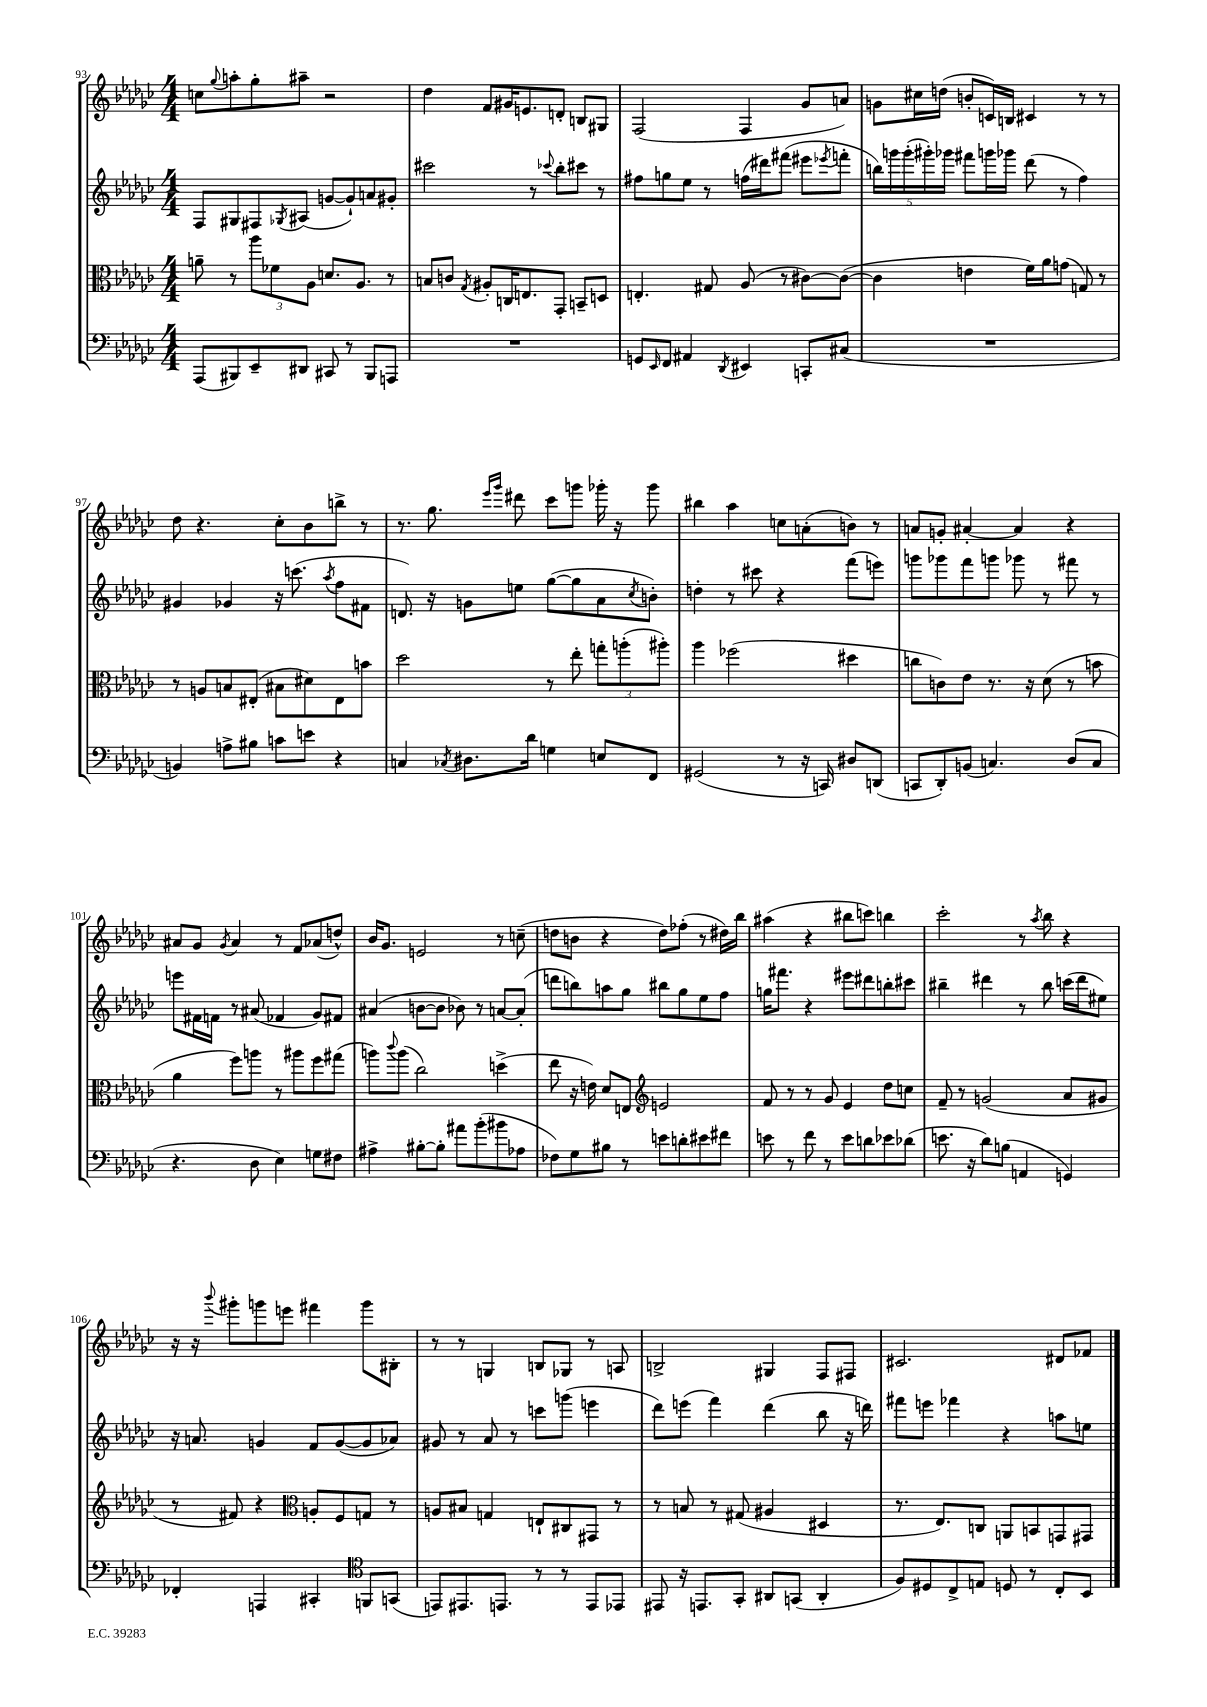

**kern	**kern	**kern	**kern
*part4	*part3	*part2	*part1
*staff4	*staff3	*staff2	*staff1
*clefF4	*clefC3	*clefG2	*clefG2
*k[b-e-a-d-g-c-]	*k[b-e-a-d-g-c-]	*k[b-e-a-d-g-c-]	*k[b-e-a-d-g-c-]
*M4/4	*M4/4	*M4/4	*M4/4
=93	=93	=93	=93
(8AAA-/L	8an~\	8F/L	8ccn\L
.	.	.	8qqgg-/
8BBB#X/)	8r	8G#X/	8aan'\
8EE-~/	12aa-\L	8F#X/	8gg-'\
.	12f-X\	.	.
.	.	8qG-X/	.
8DD#X/J	.	(8A#X/J	8aa#X~\J
.	12A-\J	.	.
8CC#X/	8.dn/L	[8gn/L	2r
8r	.	8g`/])	.
.	8.A-/J	.	.
8BBB#/L	.	8an/	.
8AAAn/J	8r	8g#X'/J	.
=94	=94	=94	=94
1r	8Bn/L	2ccc#X\	4dd-\
.	8cn/J	.	.
.	8qG-/	.	.
.	8A#X'/L	.	8f/L
.	16Cn/K	.	16g#X/K
.	8.En/	.	8.en/
.	.	8r	.
.	.	8qqccc-X/	.
.	8GG-'/J	8bb-'\L	8dn'/J
.	8BBn~/L	8ccc#X\J	8Bn/L
.	8Dn/J	8r	8G#X/J
=95	=95	=95	=95
8GGn/L	4.En'/	8ff#X\L	(2F/
16qqEE-/	.	.	.
8FF/J	.	8ggn\	.
4AA#X/	.	8ee-\J	.
.	8G#X/	8r	.
8qDD-/	.	.	.
4EE#X/	(8A-/	(16ffn\LL	4F/
.	.	16ddd#X\J)	.
.	8r	(8fff#X\J	.
8CCn'/L	[8c#X\L)	8eee#X\L	8g-/L
.	.	8qeee-X/	.
(8C#X/J	(8c#\J_	8fffn'\J	8an/J)
=96	=96	=96	=96
1r	4c#\]	20bbn\LL)	8gn\L
.	.	20gggn\	.
.	.	(20ggg'\	.
.	.	.	16cc#X\L
.	.	20ggg#X'\)	.
.	.	.	(16ddn\JJ
.	.	20ggg-X\JJ	.
.	4en\	8fff#X\L	8bn'/L
.	.	16gggn\L	16cn/L)
.	.	16ggg-X\JJ	16Bn/JJ
.	16f\LL)	(8ddd-\	4c#X/
.	16a-\J	.	.
.	(8gn\J	8r	.
.	8Gn/)	4ff\)	8r
.	8r	.	8r
!!LO:LB:g=z
=97	=97	=97	=97
4BBn/)	8r	4g#X/	8dd-\
.	8An/L	.	4.r
8An^\L	8Bn/	4g-X/	.
8B#X\J	(8E#X'/J	.	.
8cn\L	8B#X\L	16r	8cc-'\L
.	.	(8.cccn\	.
8en\J	8d#X\)	.	8b-\
.	.	8qaa-/	.
4r	8E#\	8ff\L	8bbn^\J
.	8bn\J	8f#X\J	8r
=98	=98	=98	=98
4Cn/	2dd-\	8.dn/)	8.r
.	.	16r	8.gg-\
8qC-X/	.	.	.
8.D#X\L	.	8gn\L	.
.	.	.	16qqeee-/LL
.	.	.	16qqggg-/JJ
.	.	8een\J	8ddd#X\
16d-\Jk	.	.	.
4Gn\	8r	([8gg-\L	8ccc-\L
.	8ee-'\	8gg-\]	8gggn\J
8En/L	12ggn'\L	8a-\	16ggg-X'\
.	.	.	16r
.	(12aan'\	.	.
.	.	8qcc-/	.
8FF/J	.	8bn'\J)	8ggg-\
.	12aa#X'\J)	.	.
=99	=99	=99	=99
(2GG#X/	4aa-\	4ddn'\	4bb#X\
.	(2ff-X\	8r	4aa-\
.	.	8ccc#X\	.
8r	.	4r	8ccn\L
16r	.	.	(8an'\
16CCn/)	.	.	.
8D#X/L	4dd#X\	(8fff\L	8bn\J)
(8DDn/J	.	8eeen\J)	8r
=100	=100	=100	=100
8CCn/L	8ccn\L	8gggn\L	8an/L
8DD-'/)	8cn\)	8ggg-X\	8gn'/J
(8BBn/J	8e-\J	8fff\	[4a#X'/
4.Cn/)	8.r	8gggn\J	.
.	.	8ggg-X\	4a#/]
.	16r	.	.
.	(8d-\	8r	.
(8D-/L	8r	8fff#X\	4r
8C/J	8bn\	8r	.
!!LO:LB:g=z
=101	=101	=101	=101
4.r	4a-\	8eeen\L	8a#X/L
.	.	16f#X\L	8g-/J
.	.	16fn\JJ	.
.	.	.	8qg-/
.	8ff\L)	8r	4a#/
8D-\	8aan\J	(8a#X/	.
4E-\)	8r	4f-X/	8r
.	8aa#X\L	.	8f/L
8Gn\L	8ff\	8g-/L)	(8a-X/
8F#X\J	(8gg#X\J	8f#X/J	8ddn^^/J)
=102	=102	=102	=102
4A#X^\	8aan\L)	(4a#X/	16b-/KL
.	.	.	8.g-/J
.	8qqccc-/	.	.
.	(8aa\J	.	.
[8B#X'\L	2cc-\)	[8bn\L	2en/
8B#'\J]	.	8b\J]	.
8a#X\L	.	8b-X\)	.
(8b-'\	.	8r	.
8b#X\	(4ddn^\	[8an/L	8r
8A-X\J	.	(8a'/J]	(8ccn~\
=103	=103	=103	=103
8F-X\L)	8ee-\	8dddn\L	8ddn\L
8G-\	16r	8bbn\)	8bn\J
.	16en\)	.	.
8B#X\J	8d-/L	8aan\	4r
8r	8En/J	8gg-\J	.
*	*clefG2	*	*
8en\L	2en/	8bb#X\L	8dd\L)
8dn'\	.	8gg-\	(8ff-X'\J
8e#X\	.	8ee-\	8r
8f#X\J	.	8ff\J	16dd#X\LL)
.	.	.	16bb-\JJ
=104	=104	=104	=104
8en\	8f/	16ggn\KL	(4aa#X\
.	.	8.fff#X\J	.
8r	8r	.	.
8f\	8r	4r	4r
8r	8g-/	.	.
8e\L	4e-/	8eee#X\L	8bb#X\L
8dn\	.	8ddd#X\	8cccn\J)
8e-X\	8dd-\L	8bbn'\	4bbn\
(8d-X\J	8ccn\J	8ccc#X\J	.
=105	=105	=105	=105
8.en\	8f~/	4bb#X~\	2ccc-'\
.	8r	.	.
16r	.	.	.
8d-\L)	(2gn/	4ddd#X\	.
(8Bn\J	.	.	.
4AAn/	.	8r	8r
.	.	.	8qaa-/
.	.	8bb#\	8bb-\
4GGn/)	8a-/L	(16cccn\LL	4r
.	.	16ddd#\J	.
.	8g#X/J	8ee#X\J)	.
!!LO:LB:g=z
=106	=106	=106	=106
4FF-X'/	8r	16r	16r
.	.	8.an/	16r
.	.	.	8qqbbb-/
.	8f#X/)	.	8ggg#X'\L
4AAAn/	4r	4gn/	8gggn\
.	.	.	8eeen\J
*	*clefC3	*	*
4CC#X'/	8An'/L	8f/L	4fff#X\
.	8F/	([8g/	.
*clefC4	*	*	*
8FFn/L	8Gn/J	8g/]	8ggg\L
(8GGn/J	8r	8a-X/J)	8B#X'\J
=107	=107	=107	=107
8EEn/L)	8An/L	8g#X/	8r
8.EE#X/	8B#X/J	8r	8r
.	4Gn/	8a-/	4Gn/
8.EEn/J	.	.	.
.	.	8r	.
8r	8En`/L	8cccn\L	8Bn/L
8r	8C#X/	(8gggn\J	8G-X/J
8EE/L	8GG#X/J	4eeen\	8r
8EE-X/J	8r	.	8An/
=108	=108	=108	=108
8EE#X/	8r	8ddd-\L)	2Bn^/
16r	8Bn/	(8eeen\J	.
8.EEn/L	.	.	.
.	8r	4fff\)	.
8GG-'/J	(8G#X/	.	.
8AA#X/L	4A#X/	(4ddd-\	4G#X/
(8GGn/J	.	.	.
4AA#'/	4D#X/	8bb-\	8F/L
.	.	16r	8F#X/J
.	.	16dddn\)	.
=109	=109	=109	=109
8F/L)	8.r	8fff#X\L	2.c#X/
8D#X/	.	8eeen\J	.
.	8.E-/L)	.	.
8C-^/	.	4fff-X\	.
8En/J	8Cn/J	.	.
8Dn/	8AAn/L	4r	.
8r	8BBn/	.	.
8C-'/L	8GGn/	8aan\L	8d#X/L
8BB-/J	8GG#X/J	8een\J	8f-X/J
==	==	==	==
*-	*-	*-	*-
